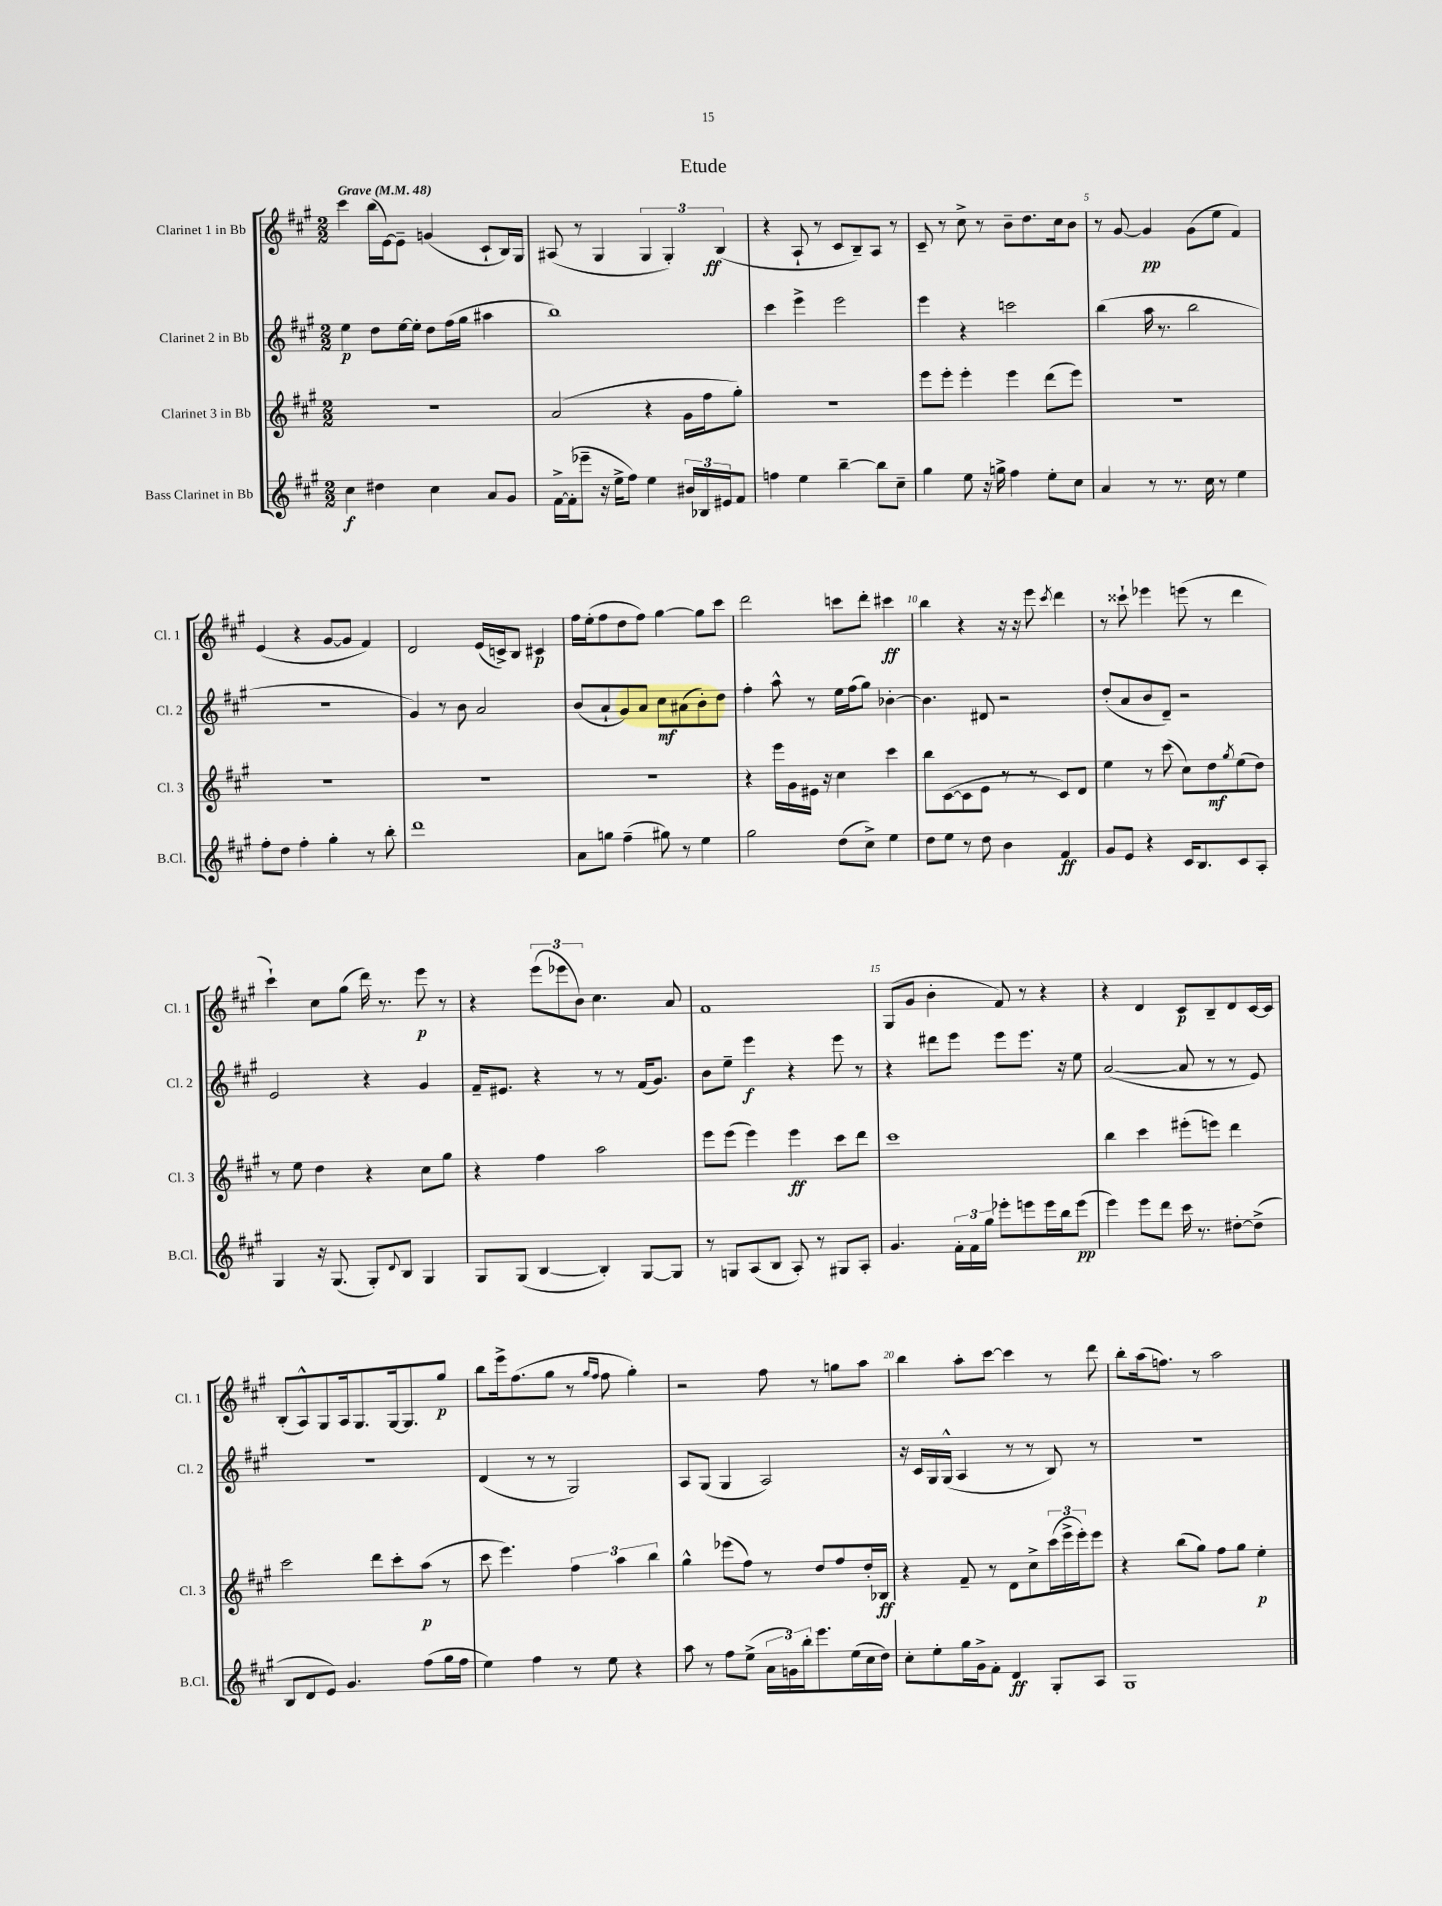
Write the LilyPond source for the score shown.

\header { title = "Etude" }
<<
\new StaffGroup <<
\new Staff = "s0" \with { instrumentName = "Clarinet 1 in Bb" shortInstrumentName = "Cl. 1" } {
    \clef treble \key a \major \numericTimeSignature \time 2/2 \tempo "Grave" 4 = 48
    cis'''4 b''16( e'16~) e'8-- g'4( cis'8-! b16) gis16 |
    ais8( r8 gis4 \tuplet 3/2 { gis4 gis4-.) b4\ff( } |
    r4 a8-! r8 cis'8 b8--) a8 r8 |
    cis'8-- r8 cis''8-> r8 b'8-- d''8. cis''16 b'8 |
    r8 gis'8~ gis'4\pp gis'8( e''8 fis'4) |
    e'4( r4 gis'8~ gis'8 fis'4) |
    d'2 e'16( c'16->) b8 cis'4\p |
    fis''16 e''16-.( fis''8 d''8 fis''8) gis''4~ gis''8 cis'''8 |
    d'''2 c'''8 d'''8-. cis'''4\ff |
    b''4 r4 r16 r16 e'''8 \acciaccatura { cis'''8 } d'''4 |
    r8 cisis'''8-! ees'''4 e'''8( r8 d'''4 |
    cis'''4-!) cis''8 gis''8( d'''16) r8. e'''8\p r8 |
    r4 \tuplet 3/2 { e'''8( ees'''8 b'8) } cis''4. a'8 |
    fis'1 |
    gis8( gis'8 b'4-. fis'8) r8 r4 |
    r4 d'4 cis'8\p b8-- d'8 cis'16~ cis'16 |
    b8-.( a8-^) gis8 a16 gis8. gis16~ gis8. gis''8\p |
    b''8 e'''16-> fis''8.( gis''8 r8 \grace { gis''16 fis''16 } fis''8 gis''4-.) |
    r2 fis''8 r8 g''8 a''8 |
    b''4 a''8-. cis'''8~ cis'''4 r8 d'''8 |
    b''8-. a''16( f''8.) r8 a''2 \bar "|." |
}
\new Staff = "s1" \with { instrumentName = "Clarinet 2 in Bb" shortInstrumentName = "Cl. 2" } {
    \clef treble \key a \major \numericTimeSignature \time 2/2
    e''4\p d''8 e''16~ e''16-. d''8 fis''16( gis''16 ais''4 |
    b''1) |
    cis'''4 e'''4-> e'''2 |
    e'''4 r4 c'''2 |
    b''4( a''16 r8. b''2 |
    R1 |
    gis'4) r8 b'8 a'2 |
    b'8( a'8-! gis'8) a'8 cis''8\mf ais'8( b'8-.) d''8 |
    fis''4-. a''8-^ r8 e''16 fis''16( gis''8) bes'4~-. |
    bes'4. dis'8 r2 |
    d''8-.( a'8 b'8 d'8--) r2 |
    e'2 r4 gis'4 |
    fis'16-- eis'8. r4 r8 r8 fis'16( gis'8.) |
    b'8 e''8-- e'''4\f r4 e'''8 r8 |
    r4 dis'''8 e'''8 e'''8 e'''8. r16 e''8 |
    a'2~( a'8 r8 r8 e'8) |
    R1 |
    d'4( r8 r8 gis2) |
    a8 gis8( gis4 a2) |
    r16 cis'16 gis16 gis16-^( a4 r8 r8 b8) r8 |
    R1 \bar "|." |
}
\new Staff = "s2" \with { instrumentName = "Clarinet 3 in Bb" shortInstrumentName = "Cl. 3" } {
    \clef treble \key a \major \numericTimeSignature \time 2/2
    r1 |
    a'2( r4 gis'16 fis''16 gis''8-.) |
    R1 |
    e'''8 e'''8-. e'''4-. e'''4 d'''8( e'''8) |
    R1 |
    R1 |
    R1 |
    R1 |
    r4 e'''16 gis'16 eis'16 r16 cis''4 cis'''4 |
    b''8 cis'8~( cis'8 e'8 r8 r8 cis'8) d'8 |
    e''4 r8 cis'''8( cis''8) d''8\mf \acciaccatura { gis''8 } e''8( d''8) |
    r8 e''8 d''4 r4 cis''8 gis''8 |
    r4 fis''4 a''2 |
    e'''8 e'''8( e'''4) e'''4\ff cis'''8 d'''8 |
    cis'''1 |
    b''4 cis'''4 eis'''8-.( e'''8) d'''4 |
    cis'''2 d'''8 cis'''8-. a''8\p( r8 |
    cis'''8 e'''4.) \tuplet 3/2 { fis''4 a''4 b''4 } |
    gis''4-^ ees'''8( fis''8) r8 d''8 fis''8 d''16-. bes16\ff |
    r4 fis'8-- r8 d'8 cis''8-> \tuplet 3/2 { cis'''16( e'''16-> e'''16-.) } e'''8 |
    r4 b''8( gis''8) fis''8 gis''8 e''4-.\p \bar "|." |
}
\new Staff = "s3" \with { instrumentName = "Bass Clarinet in Bb" shortInstrumentName = "B.Cl." } {
    \clef treble \key a \major \numericTimeSignature \time 2/2
    cis''4\f dis''4 cis''4 a'8 gis'8 |
    fis'16~-> fis'16-.( ees'''8-- r16 e''16-> fis''8) e''4 \tuplet 3/2 { bis'16 bes16 eis'16 } fis'8 |
    f''4 e''4 b''4~-- b''8 cis''8-- |
    gis''4 e''8 r16 g''16-> fis''4 e''8-. cis''8 |
    a'4 r8 r8. cis''16 r8 e''4 |
    fis''8-. d''8 fis''4-. gis''4-. r8 b''8-. |
    d'''1 |
    a'8 g''8 fis''4--( gis''8) r8 e''4 |
    gis''2 d''8( cis''8->) e''4 |
    d''8 e''8 r8 d''8 b'4 fis'4\ff |
    gis'8 e'8 r4 cis'16 b8. cis'8 a8-. |
    gis4 r16 gis8.( gis8-.) \appoggiatura { d'8 } b8 gis4 |
    gis8 gis8( b4~ b4-.) gis8~ gis8 |
    r8 g8 a8( b8 a8-.) r8 gis8 a8-. |
    gis'4. \tuplet 3/2 { fis'16-. fis'16 gis''16 } ees'''8-. e'''8 e'''16 b''16 e'''8\pp( |
    e'''4) e'''8 d'''8 cis'''16 r8. dis''8~-. dis''8->( |
    b8 d'8 e'8) gis'4. fis''8( gis''16 fis''16 |
    e''4) fis''4 r8 e''8 r4 |
    a''8 r8 fis''8 e''8->( \tuplet 3/2 { a'16 g'16) b''16-. } e'''8. e''16( cis''16 d''16) |
    cis''8-. e''8-. gis''16 gis'16-> fis'8-. d'4\ff gis8-. a8 |
    gis1 \bar "|." |
}
>>
>>
\layout { \context { \Score \override BarNumber.break-visibility = ##(#f #t #t) barNumberVisibility = #(every-nth-bar-number-visible 5) } }
